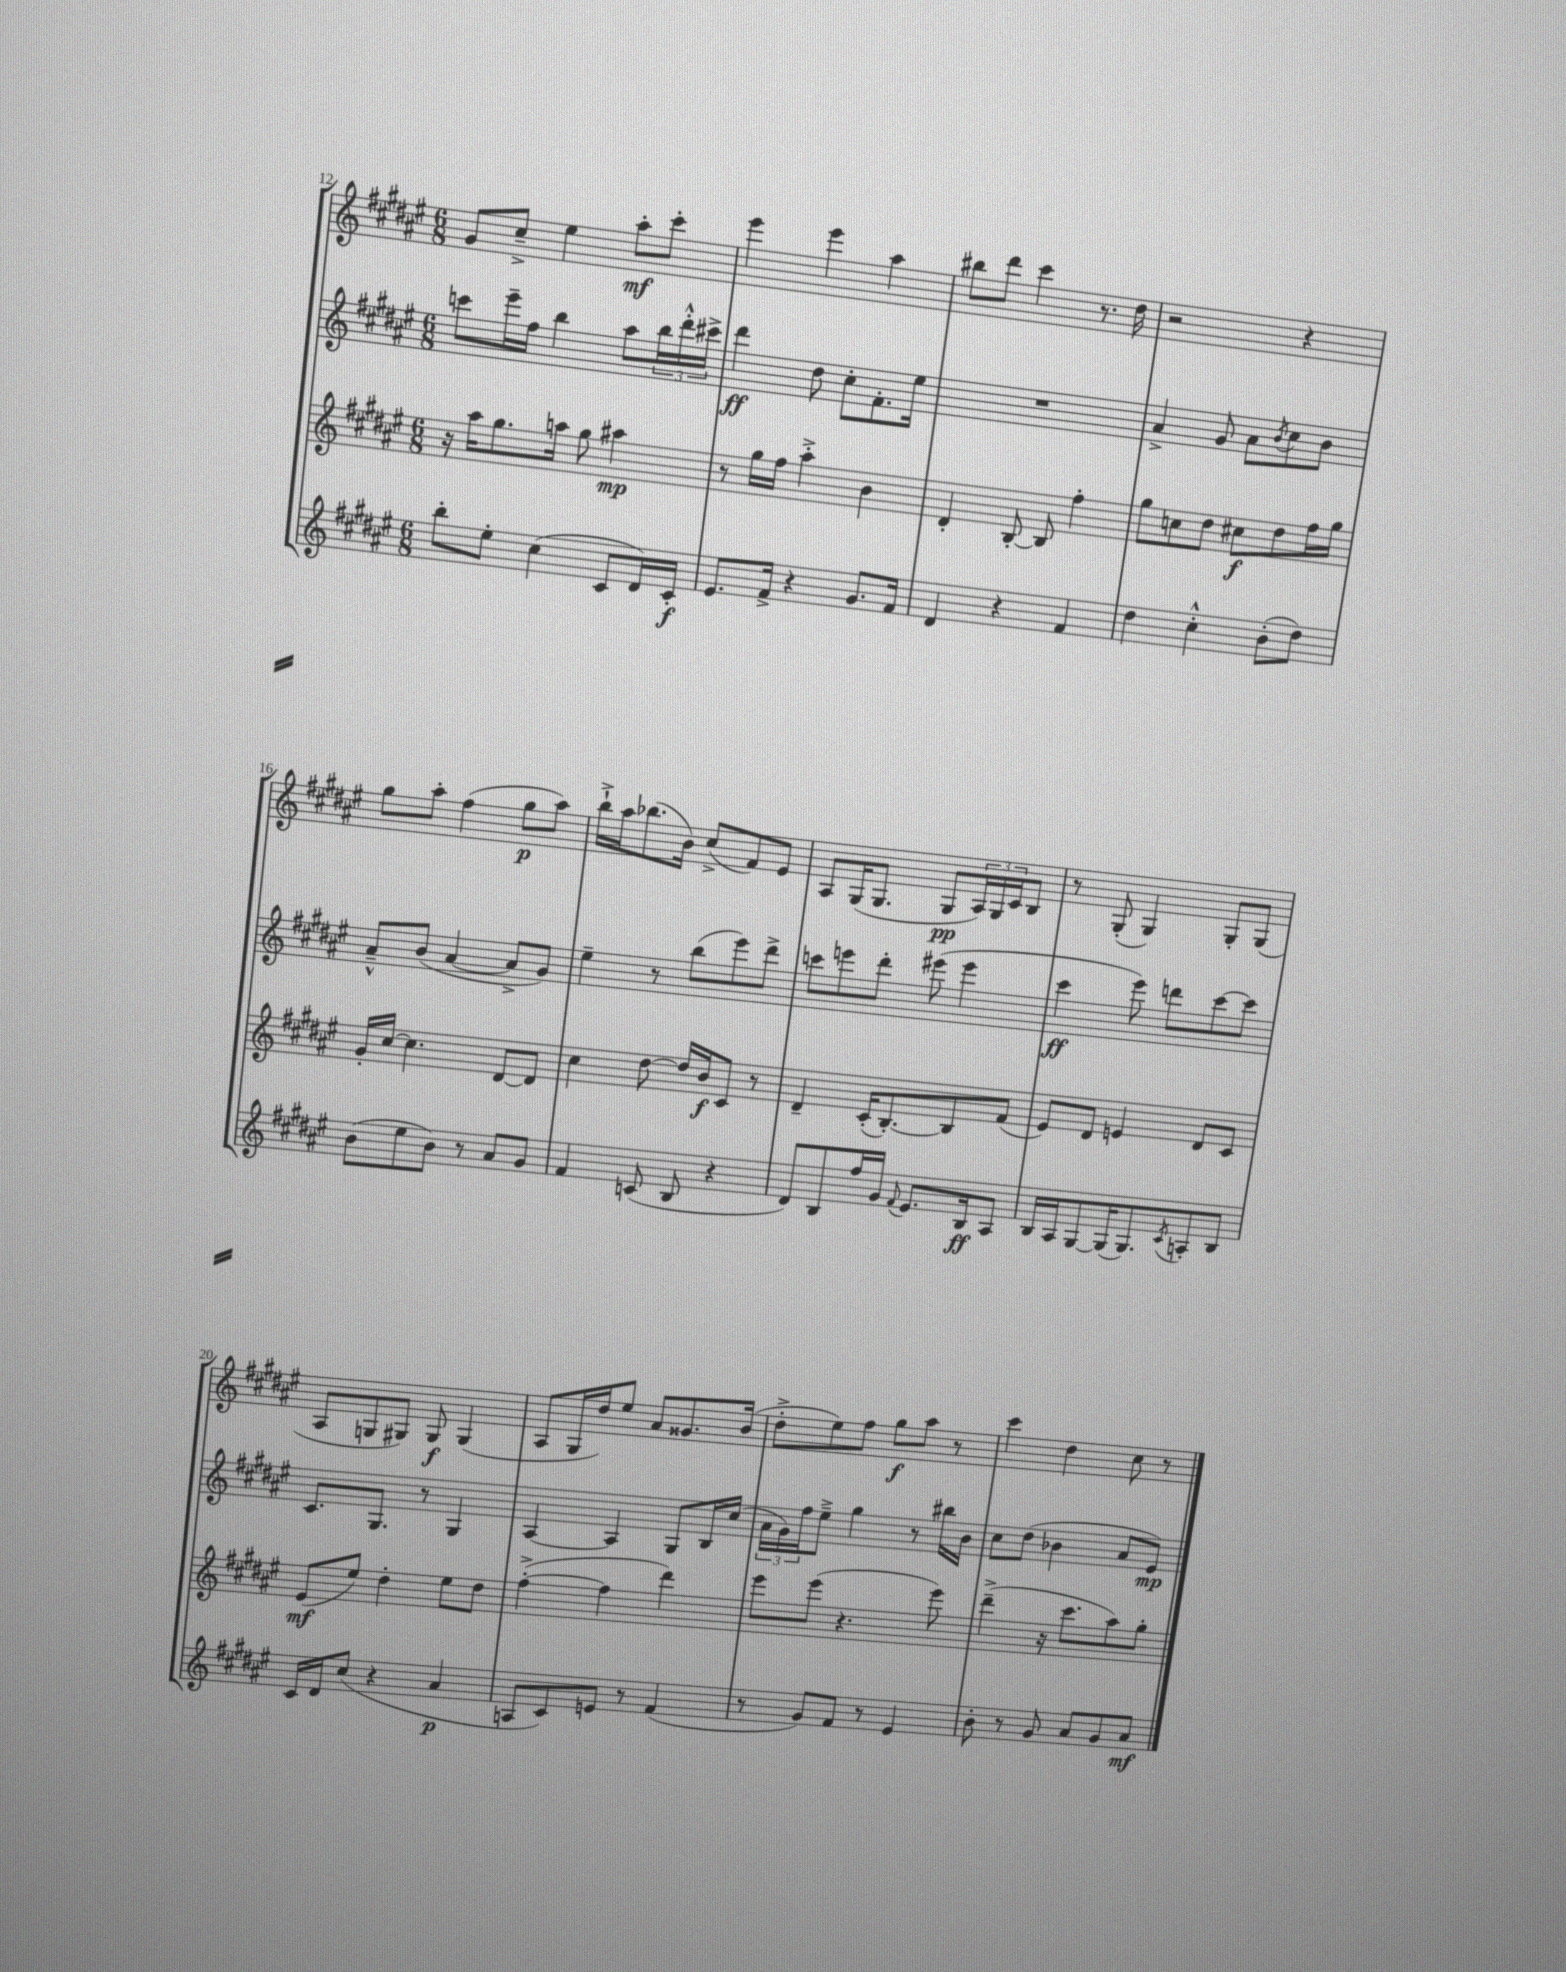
<<
\new StaffGroup <<
\new Staff = "s0" {
    \clef treble \key fis \major \numericTimeSignature \time 6/8
    gis'8 cis''8---> eis''4 ais''8-.\mf cis'''8-. |
    eis'''4 eis'''4 ais''4 |
    bis''8 dis'''8 cis'''4 r8. dis''16 |
    r2 r4 |
    gis''8 ais''8-. fis''4( gis''8\p ais''8) |
    b''16-!-> ais''16 bes''8.( b'16) cis''8->( fis'8) eis'8 |
    ais8 gis16( gis8. gis8\pp \tuplet 3/2 { ais16) gis16 cis'16 } b8 |
    r8 gis8-.( gis4) gis8-. gis8( |
    ais8 g8 gis8) gis8\f gis4( |
    ais8 gis16 dis''16) eis''8 ais'8 gisis'8. b'16( |
    dis''8-.-> eis''8) fis''8 gis''8\f ais''8 r8 |
    cis'''4 dis''4 cis''8 r8 \bar "|." |
}
\new Staff = "s1" {
    \clef treble \key fis \major \numericTimeSignature \time 6/8
    c'''8 eis'''16-- fis''16 b''4 ais''8 \tuplet 3/2 { b''16 dis'''16-.-^ cis'''16-> } |
    dis'''4\ff dis''8 cis''8-. fis'8.-. eis''16 |
    R2. |
    ais'4-> gis'8 ais'8 \acciaccatura { b'8 } cis''8 b'8 |
    ais'8---^ b'8( ais'4~ ais'8-> gis'8) |
    eis''4-- r8 b''8( eis'''8) dis'''8-> |
    c'''8 e'''8 dis'''8-. eis'''8( eis'''4 |
    cis'''4\ff eis'''8) d'''8 cis'''8~ cis'''8 |
    cis'8. gis8. r8 gis4 |
    ais4~ ais4 gis8 b16 cis''16( |
    \tuplet 3/2 { ais'16 gis'16) fis''16 } eis''8---> gis''4 r8 bis''16 b'16 |
    cis''8 dis''8( bes'4 ais'8 eis'8\mp) \bar "|." |
}
\new Staff = "s2" {
    \clef treble \key fis \major \numericTimeSignature \time 6/8
    r16 ais''16 gis''8. a''16 gis''8 ais''4\mp |
    r8 gis''16 fis''16 ais''4-.-> b'4 |
    dis'4-. b8~-. b8 fis''4-. |
    gis''8 c''8 dis''8 cis''8\f dis''8 fis''16 gis''16 |
    gis'16-. cis''16~ cis''4. dis'8~ dis'8 |
    cis''4 dis''8~ dis''16 b'16\f cis'8 r8 |
    dis'4-- cis'16-.( b8.~-.) b8 fis'8( |
    eis'8) dis'8 e'4 dis'8 cis'8 |
    eis'8\mf( eis''8) dis''4-. eis''8 dis''8 |
    fis''4~-.->( fis''4 dis'''4) |
    eis'''8 eis'''8( r4. eis'''8) |
    dis'''4--->( r16 cis'''8. ais''8) gis''8-. \bar "|." |
}
\new Staff = "s3" {
    \clef treble \key fis \major \numericTimeSignature \time 6/8
    b''8-. eis''8-. cis''4( cis'8 dis'16) cis'16-.\f |
    eis'8. fis'16-> r4 gis'8. fis'16 |
    dis'4 r4 fis'4 |
    dis''4 cis''4-.-^ b'8-.( dis''8) |
    b'8( eis''8 b'8) r8 ais'8 gis'8 |
    fis'4 c'8( b8 r4 |
    dis'8) b8 fis''16 gis'16 \appoggiatura { fis'8 } eis'8. b16\ff ais8 |
    b16 ais16 gis8~ gis16( gis8.) \acciaccatura { cis'8 } a8-. b8 |
    cis'16 dis'16 cis''8( r4 ais'4\p |
    a8 cis'8) e'8 r8 fis'4( |
    r8 gis'8) fis'8 r8 eis'4 |
    b'8-. r8 gis'8 ais'8 gis'8 ais'8\mf \bar "|." |
}
>>
>>
\layout { \context { \Score currentBarNumber = #12 } }
